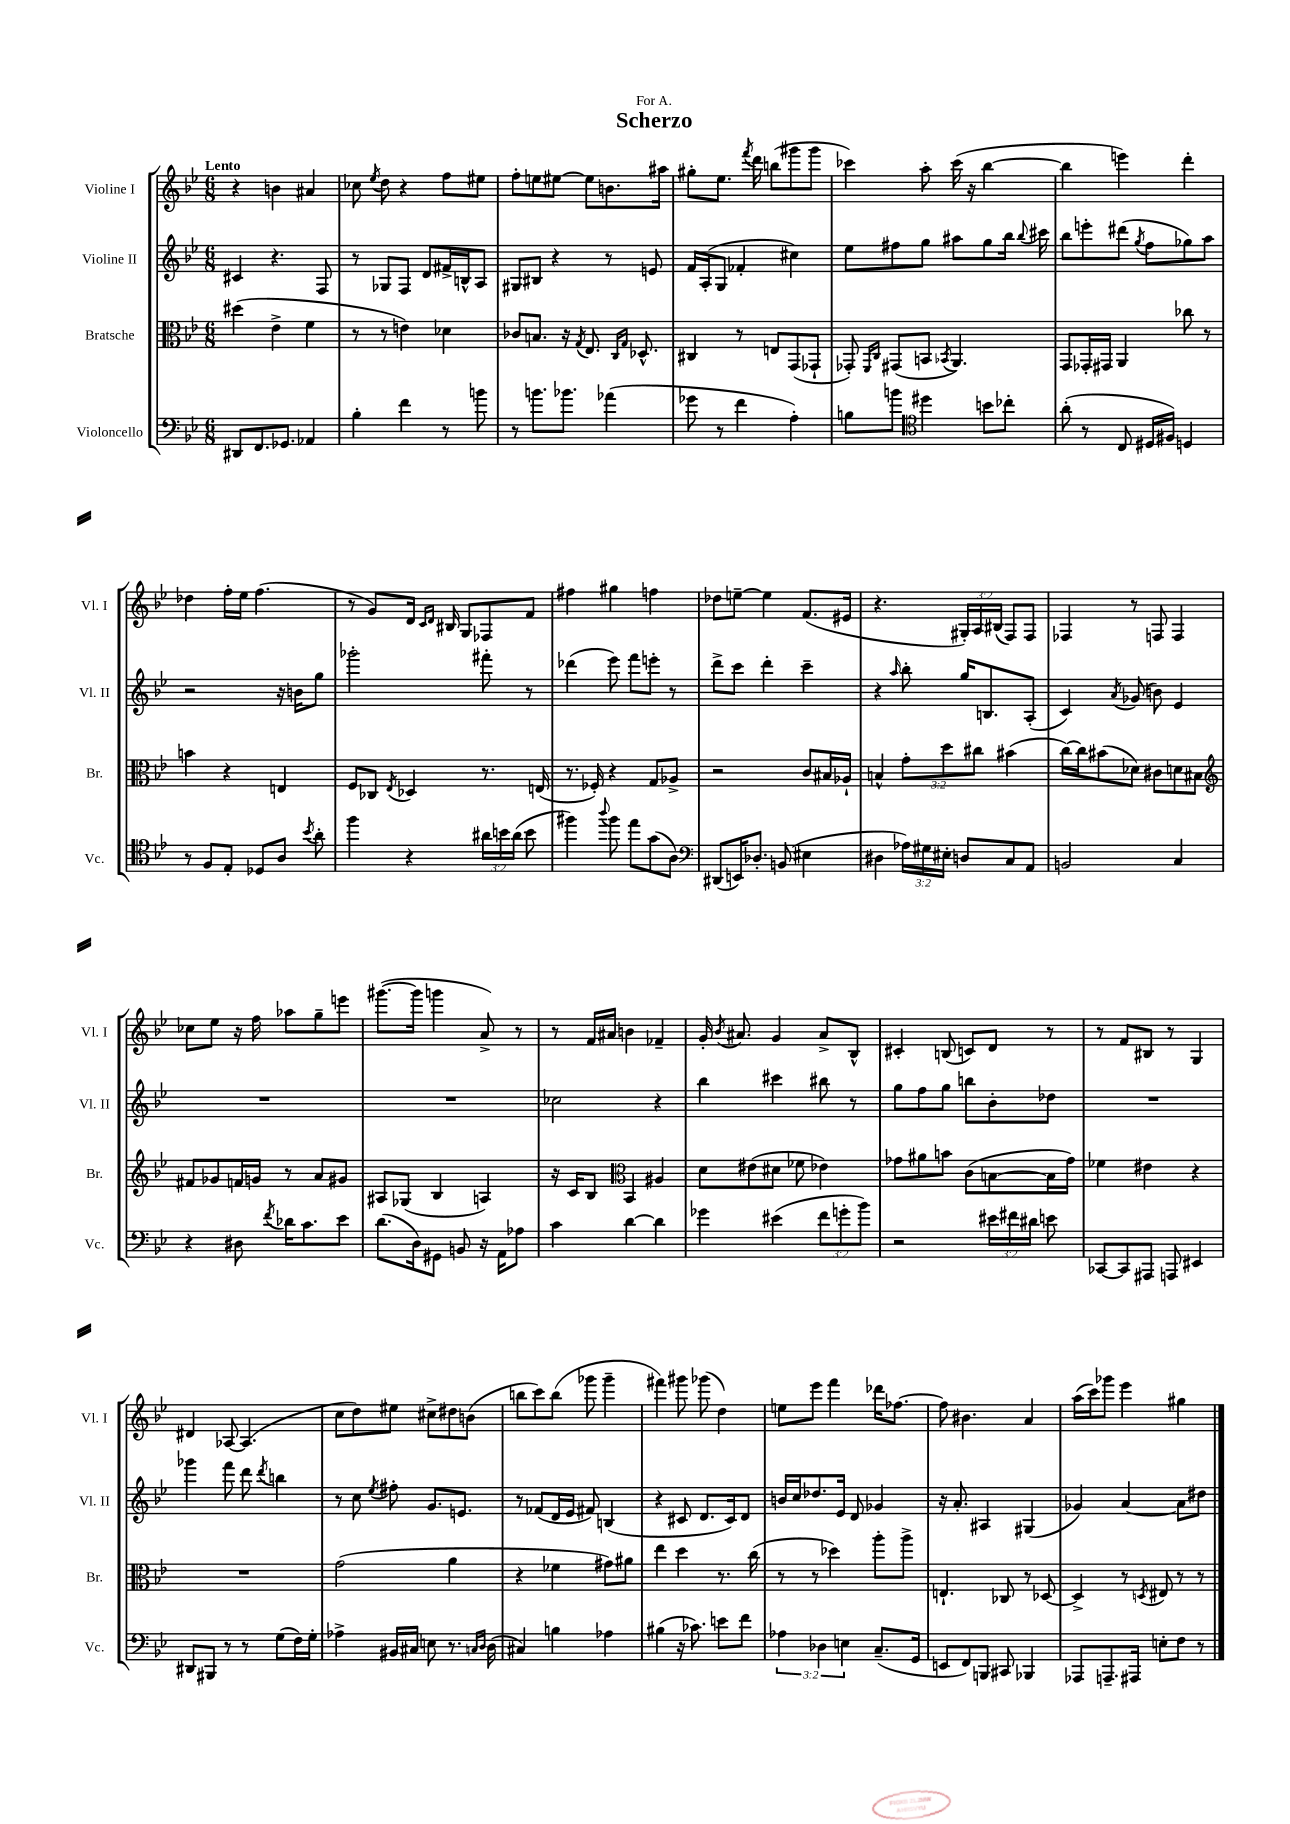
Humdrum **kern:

**kern	**kern	**kern	**kern
*part4	*part3	*part2	*part1
*staff4	*staff3	*staff2	*staff1
*I"Violoncello	*I"Bratsche	*I"Violine II	*I"Violine I
*I'Vc.	*I'Br.	*I'Vl. II	*I'Vl. I
*clefF4	*clefC3	*clefG2	*clefG2
*k[b-e-]	*k[b-e-]	*k[b-e-]	*k[b-e-]
*M6/8	*M6/8	*M6/8	*M6/8
=1	=1	=1	=1
!	!	!	!LO:TX:a:B:t=Lento
8DD#X/L	(4dd#X\	4c#X/	4r
8.FF/	.	.	.
.	4e-^\	4.r	4bn\
8.GG-X/J	.	.	.
4AA-X/	4f\	.	4a#X/
.	.	8F/	.
=2	=2	=2	=2
4B-'\	8r	8r	8cc-X\
.	.	.	8qee-/
.	8r	8G-X/L	8dd\
4f\	4en\)	8F/J	4r
.	.	8d/L	.
8r	4d-X\	16f#X^/L	8ff\L
.	.	16Bn^^/J	.
8bn\	.	8A/J	8ee#X\J
=3	=3	=3	=3
8r	8c-X/L	8G#X/L	8ff'\L
8.bn\L	8.Bn/J	8B#X/J	8een\
.	.	4r	[8ee#X\J
8.b-X\J	16r	.	.
.	8qG/	.	.
.	8.E-/	.	8ee#\L]
(4a-X\	.	8r	8.bn\
.	16qqC/LL	.	.
.	16qqG/JJ	.	.
.	8.D-X^^/	.	.
.	.	8en/	.
.	.	.	16aa#X\Jk
=4	=4	=4	=4
8g-X\	4C#X/	16f/LL	8gg#X'\L
.	.	(16A'/J	.
8r	.	8G/J	8.ee-\J
4f\	8r	4f-X'/	.
.	.	.	8qfff/
.	.	.	16ddd\
.	8En/L	.	(8bbn\L
4A'\)	(8GG/	4cc#X\)	8ggg#X\
.	8GG-X`/J	.	8ggg#\J
=5	=5	=5	=5
8Bn\L	8GG-X'/)	8ee-\L	4ccc-X\)
.	16qqFF/LL	.	.
.	16qqC/JJ	.	.
8bn\J	(8GG#X/L	8ff#X\	.
*clefC4	*	*	*
4dd#X\	8BBn/J	8gg\J	8aa'\
.	8qBB-X/	.	.
.	4.AA/)	8aa#X\L	(16ccc-\
.	.	.	16r
8bn\L	.	8gg\	[4bb-\
8cc-X'\J	.	16bb-\Jk	.
.	.	8qqbb-/	.
.	.	16ccc#X\	.
=6	=6	=6	=6
(8a'\	8GG/L	8bb-\L	4bb-\]
8r	16GG-X'/L	8eeen'\	.
.	16GG#X/JJ	.	.
8C/	4AA/	(8ddd#X\J	4eeen\)
.	.	8qgg/	.
16D#X/LL	.	8ff\L	.
16F#X/JJ)	.	.	.
4Dn/	8cc-X\	8gg-X\)	4ddd'\
.	8r	8aa\J	.
!!LO:LB:g=z
=7	=7	=7	=7
8r	4bn\	2r	4dd-X\
8F/L	.	.	.
8E-'/J	4r	.	16ff'\LL
.	.	.	16ee-\JJ
8D-X/L	.	.	(4.ff\
8A/J	4En/	16r	.
.	.	16bn\KL	.
8qb-/	.	.	.
8a'\	.	8gg\J	.
=8	=8	=8	=8
4ff\	8F/L	2ggg-X'\	8r
.	8C-X/J	.	8g/L)
.	8qE-/	.	.
4r	4D-X/	.	16d/Jk
.	.	.	16qqc/LL
.	.	.	16qqd/JJ
.	.	.	16B#X/
.	.	.	8G/L
24a#X\LL	8.r	8fff#X'\	8F-X/
24bn\	.	.	.
(24a#\JJ	.	.	.
8b\	.	8r	8f/J
.	(16En/	.	.
=9	=9	=9	=9
4ff#X\)	8.r	(4ddd-X\	4ff#X\
.	16F-X'/)	.	.
8qqaa/	.	.	.
8ff#\	4r	8eee-\)	4gg#X\
8ee-\L	.	8fff\L	.
(8g\	8G/L	8eeen'\J	4ffn\
8A\J)	8A-X^/J	8r	.
=10	=10	=10	=10
*clefF4	*	*	*
(8DD#X/L	2r	8ddd^\L	8dd-X\L
16EEn/K)	.	8ccc\J	[8een~\J
8.D-X'/J	.	.	.
.	.	4ddd'\	4ee\]
(8BBn/	.	.	.
4E#X\	8c/L	4ccc~\	(8.f/L
.	16B#X/L	.	.
.	16A-X`/JJ	.	16e#X/Jk
=11	=11	=11	=11
4D#X\	4Bn^^/	4r	4.r
.	.	16qqaa/	.
24A-X\LL)	12g'\L	8bb-'\	.
24G#X\	.	.	.
24E#X'\JJ	12dd\	.	.
8Dn/L	.	16gg/KL	24G#X'/LL)
.	12cc#X\J	.	24A/
.	.	8.Bn/	.
.	.	.	(24B#X/JJ
8C/	(4b#X\	.	8F/L)
8AA/J	.	(8A'/J	8F/J
=12	=12	=12	=12
2BBn/	[16cc\LL)	4c/)	4F-X/
.	16cc\J]	.	.
.	(8b#X\	.	.
.	.	8qa/	.
.	8d-X\J)	(8g-X/	8r
.	8c#X\L	8bn\)	8Fn/
4C/	8dn\	4e-/	4F/
.	8B#X\J	.	.
!!LO:LB:g=z
=13	=13	=13	=13
*	*clefG2	*	*
4r	8f#X/L	2.r	8cc-X\L
.	8g-X/	.	8ee-\J
8D#X\	16fn/L	.	16r
.	16gn/JJ	.	16ff\
8qf/	.	.	.
16d-X\KL	8r	.	8aa-X\L
8.c\	.	.	.
.	8a/L	.	8gg~\
8e-\J	8g#X/J	.	8eeen\J
=14	=14	=14	=14
(8.d\L	8A#X/L	2.r	([8.ggg#X\L
.	(8G-X/J	.	.
16D\k)	.	.	16ggg#\Jk]
8GG#X\J	4B-/	.	4gggn\
8BBn/	.	.	.
16r	4An/)	.	8a^/)
16AA\KL	.	.	.
8A-X\J	.	.	8r
=15	=15	=15	=15
4c\	16r	2cc-X\	8r
.	16c/KL	.	.
.	8B-/J	.	16f/LL
.	.	.	16a#X/JJ
*	*clefC3	*	*
[4d\	4BB-/	.	4bn\
4d\]	4A#X/	4r	4f-X~/
=16	=16	=16	=16
4g-X\	8d\L	4bb-\	16g'/
.	.	.	8qb-/
.	.	.	8.a#X/
.	(8e#X\	.	.
(4e#X\	8d#X\J	4ccc#X\	4g/
.	8f-X\	.	.
12f\L	4e-X\)	8bb#X\	8a#^/L
12gn'\	.	.	.
.	.	8r	8B-^^/J
12b-\J)	.	.	.
=17	=17	=17	=17
2r	8g-X\L	8gg\L	4c#X'/
.	8a#X\	8ff\	.
.	8bn\J	8gg\J	(8Bn/
.	(8c\L	8bbn\L	8cn/L)
24e#X\LL	[8Bn\	8b-'\	8d/J
24f#X\	.	.	.
24d#X\JJ	.	.	.
8en\	16B\L]	8dd-X\J	8r
.	16g-\JJ)	.	.
=18	=18	=18	=18
[8CC-X/L	4f-X\	2.r	8r
8CC-/]	.	.	8f/L
8AAA#X/J	4e#X\	.	8B#X/J
8AAAn/	.	.	8r
4EE#X/	4r	.	4G/
!!LO:LB:g=z
=19	=19	=19	=19
8DD#X/L	2.r	4ggg-X\	4d#X/
8BBB#X/J	.	.	.
8r	.	8fff\	[8A-X/
8r	.	8ddd\	(4.A-/]
.	.	8qddd/	.
(8G\L	.	4bbn\	.
16F\L)	.	.	.
16G'\JJ	.	.	.
=20	=20	=20	=20
4A-X^\	(2g\	8r	8cc\L
.	.	8cc\	8dd\)
.	.	8qee-/	.
16BB#X/LL	.	8ff#X'\	8ee#X\J
16C#X/JJ	.	.	.
8En\	.	8.g/L	8cc#X^\L
8.r	4a\	.	8dd#X\
.	.	8.en/J	.
.	.	.	(8bn\J
16qqCn/LL	.	.	.
16qqD/JJ	.	.	.
(16D\	.	.	.
=21	=21	=21	=21
4C#X/)	4r	8r	8bbn\L
.	.	(8f-X/L	8ccc\)
4Bn\	4f-X\	16d/L	(8bb\J
.	.	16e-/JJ	.
.	.	8f#X/)	8ggg-X\
4A-X\	8g#X\L)	(4Bn/	4ggg-~\
.	8a#X\J	.	.
=22	=22	=22	=22
(4B#X\	4ee-\	4r	4fff#X\)
16r	4dd\	8c#X/	8ggg#X\
8.c-X\)	.	.	.
.	.	8.d/L	(8ggg-X\
8en\L	8.r	.	4dd\)
.	.	16c#/k)	.
8f\J	.	8d/J	.
.	(16cc\	.	.
=23	=23	=23	=23
6A-X\	8r	16bn/LL	8een\L
.	.	16cc/J	.
.	8r	8.dd-X/	8eee-\J
6D-X\	.	.	.
.	4dd-X\)	.	4fff\
.	.	16e-/Jk	.
6En\	.	.	.
.	.	8d/	.
(8.C~/L	8aa'\L	4g-X/	16ddd-X\KL
.	.	.	[8.ff-X\J
.	8aa^\J	.	.
16GG/Jk	.	.	.
=24	=24	=24	=24
8EEn/L	4.En`/	16r	8ff-\]
.	.	8.a'/	.
8FF/)	.	.	4.b#X\
8BBBn/J	.	4A#X/	.
8CC#X/	8C-X/	.	.
4BBB-X/	8r	(4G#X/	4a/
.	[8D-X/	.	.
=25	=25	=25	=25
8AAA-X/L	4D-^/]	4g-X/)	(16aa\LL
.	.	.	16ccc\J)
8.AAAn~/	.	.	8ggg-X\J
.	8r	[4a/	4eee-\
16AAA#X/Jk	.	.	.
.	8qDn/	.	.
8En'\L	8E#X/	.	.
8F\J	8r	8a\L]	4gg#X\
8r	8r	8dd#X\J	.
==	==	==	==
*-	*-	*-	*-
